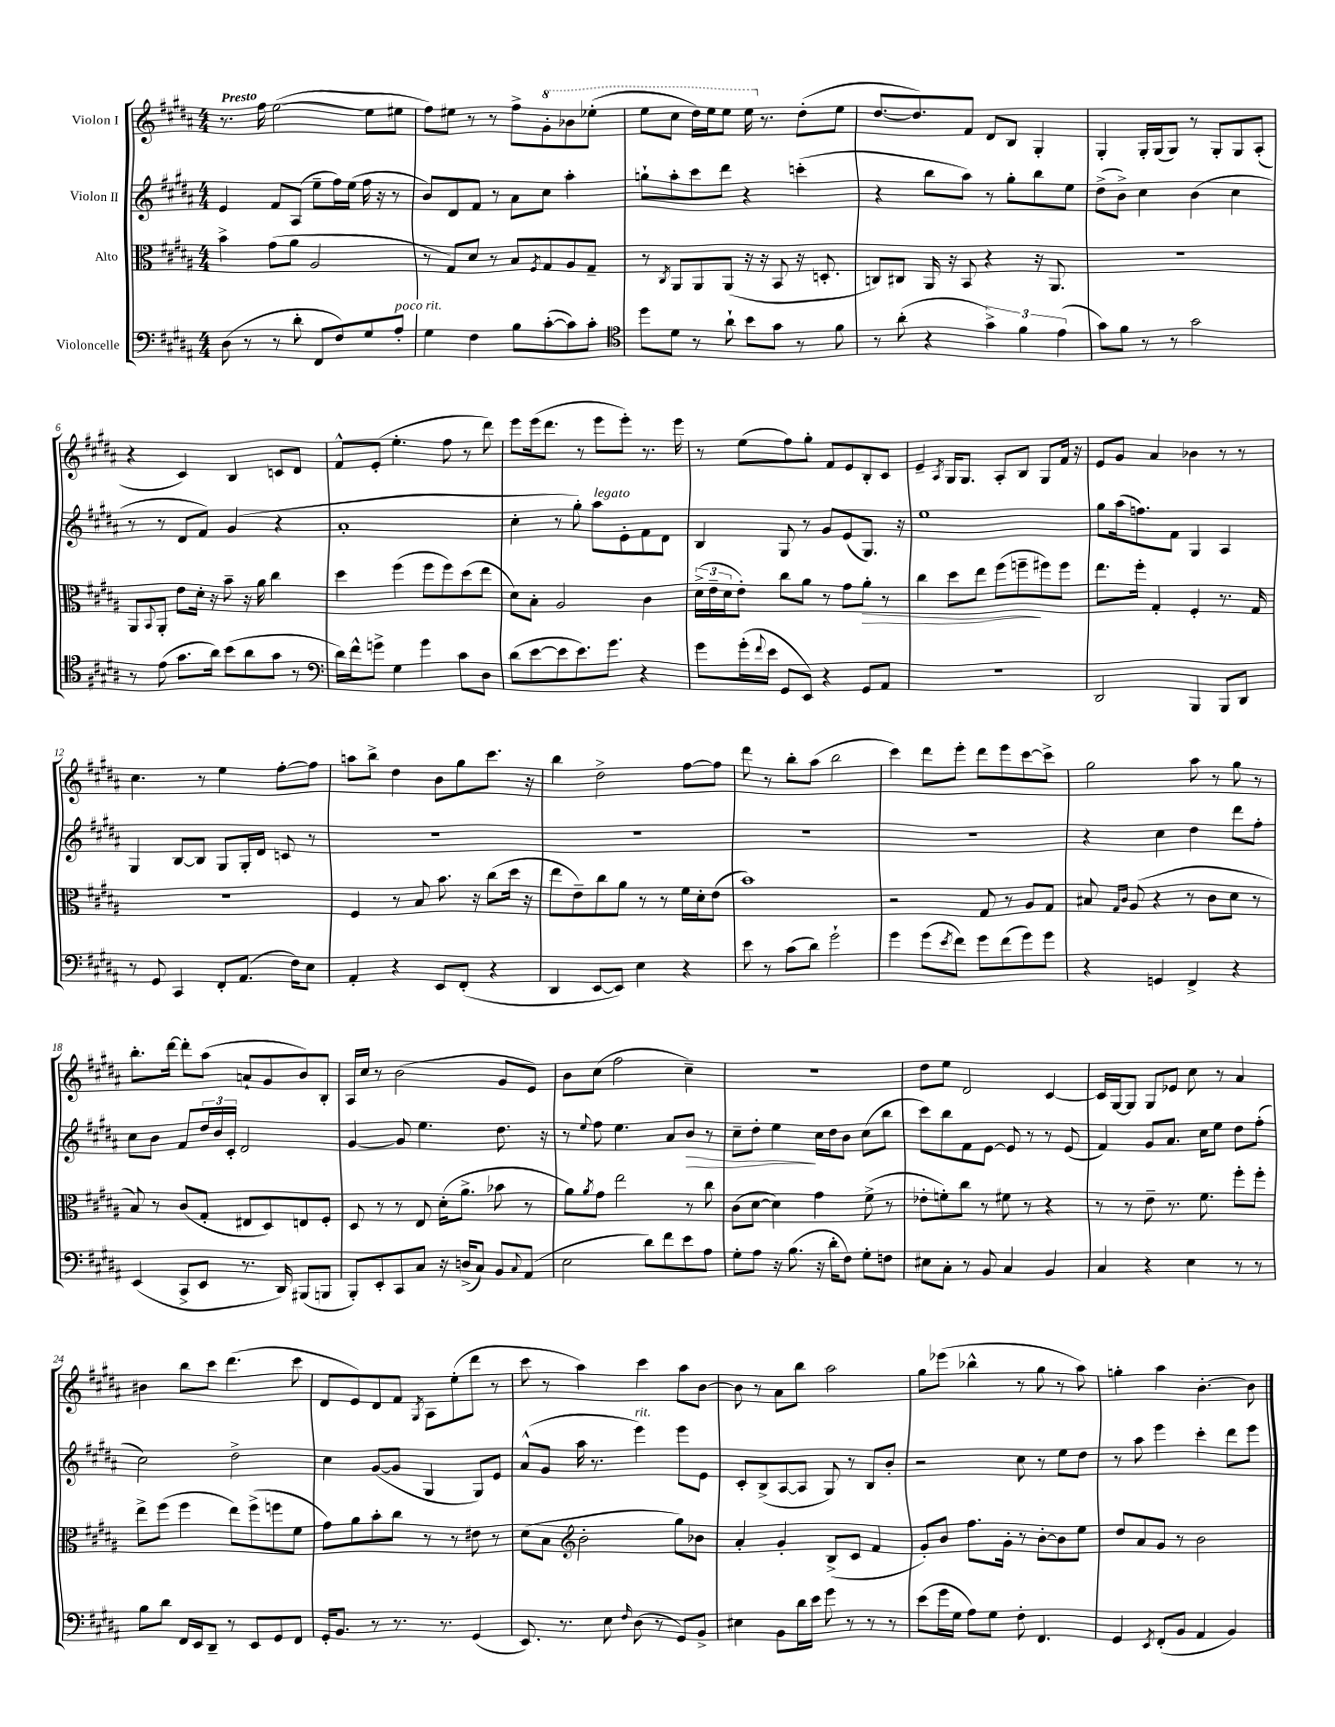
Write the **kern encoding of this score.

**kern	**kern	**dynam	**kern	**dynam	**kern
*part4	*part3	*part3	*part2	*part2	*part1
*staff4	*staff3	*staff3	*staff2	*staff2	*staff1
*I"Violoncelle	*I"Alto	*	*I"Violon II	*	*I"Violon I
*clefF4	*clefC3	*	*clefG2	*	*clefG2
*k[f#c#g#d#a#]	*k[f#c#g#d#a#]	*	*k[f#c#g#d#a#]	*	*k[f#c#g#d#a#]
*M4/4	*M4/4	*	*M4/4	*	*M4/4
=1	=1	=1	=1	=1	=1
!	!	!	!	!	!LO:TX:a:B:t=Presto
(8D#\	4b^\	.	4e/	.	8.r
8r	.	.	.	.	.
.	.	.	.	.	16ff#\
8r	(8g#\L	.	8f#/L	.	([2ee\
8d#'\	8a#\J	.	(8A#/J	.	.
8FF#/L	2A#/	.	8ee~\L	.	.
8F#/)	.	.	16ff#\L)	.	.
.	.	.	(16ee\JJ	.	.
8G#/	.	.	16ff#\	.	8ee\L]
.	.	.	16r	.	.
!LO:TX:a:i:t=poco rit.	!	!	!	!	!
8A#'/J	.	.	8r	.	8ee#X\J
=2	=2	=2	=2	=2	=2
4G#\	8r	.	8b/L)	.	8ff#\L)
.	8G#/L)	.	8d#/	.	8ee#X\J
4F#\	8d#/J	.	8f#/J	.	8r
.	8r	.	8r	.	8r
8B\L	8B/L	.	8a#\L	.	8ff#^\L
.	8qF#/	.	.	.	.
*	*	*	*	*	*8va
([8c#'\	8G#/	.	8cc#\J	.	8gg#'\
8c#\])	8A#/	.	4aa#'\	.	8bb-X\
8c#'\J	8G#~/J	.	.	.	(8eee-X'\J
=3	=3	=3	=3	=3	=3
*clefC4	*	*	*	*	*
8dd#\L	8r	.	8ggn`\L	.	8eee\L
.	8qC#/	.	.	.	.
8d#\J	8AA#/L	.	8aa#'\	.	8ccc#\J
8r	8AA#/	.	8ccc#\	.	16ddd#\LL)
.	.	.	.	.	16eee\J
8a#`\	(8AA#/J	.	8ddd#\J	.	8eee\J
8b\L	16r	.	4r	.	16eee\
*	*	*	*	*	*X8va
.	16r	.	.	.	8.r
8g#\J	8BB/	.	.	.	.
8r	16r	.	(4cccn'\	.	(8dd#'\L
.	8.Dn'/	.	.	.	.
8f#\	.	.	.	.	8ee\J
=4	=4	=4	=4	=4	=4
8r	8Cn/L)	.	4r	.	[8.dd#/L
(8a#'\	8C#X/J	.	.	.	.
.	.	.	.	.	8.dd#/])
4r	16AA#/	.	8bb\L	.	.
.	16r	.	.	.	.
.	8BB/	.	8aa#\J)	.	8f#/J
6g#^\)	4r	.	8r	.	8d#/L
.	.	.	8gg#'\L	.	8B/J
6f#\	.	.	.	.	.
.	16r	.	8bb\	.	4G#'/
.	8.AA#/	.	.	.	.
(6e\	.	.	.	.	.
.	.	.	8ee\J	.	.
=5	=5	=5	=5	=5	=5
8g#\L)	1r	.	(8dd#^\L	.	4G#'/
8f#\J	.	.	8b^\J)	.	.
8r	.	.	4cc#\	.	16G#'/LL
.	.	.	.	.	(16G#/J
8r	.	.	.	.	8G#/J)
2g#\	.	.	(4b\	.	8r
.	.	.	.	.	8G#'/L
.	.	.	4cc#\	.	8G#/
.	.	.	.	.	(8A#'/J
!!LO:LB:g=z
=6	=6	=6	=6	=6	=6
8r	8AA#/L	.	8r	.	4r
.	8qqBB/	.	.	.	.
(8e\	8AA#'/J	.	8r	.	.
8.g#\L	8e\L	.	8d#/L	.	4c#/)
.	16d#'\Jk	.	8f#/J)	.	.
16a#\Jk)	16r	.	.	.	.
(8b\L	8b~\	.	(4g#/	.	4B/
8a#\	16r	.	.	.	.
.	16a#\	.	.	.	.
8g#\J	4cc#\	.	4r	.	8cn/L
8r	.	.	.	.	8d#/J
=7	=7	=7	=7	=7	=7
*clefF4	*	*	*	*	*
16d#\LL)	4dd#\	.	1a#'	.	8f#^^/L
16f#^^\J	.	.	.	.	.
8gn^\J	.	.	.	.	(8e'/J
4G#\	(4ff#\	.	.	.	4.ee'\
4g\	8ff#\L	.	.	.	.
.	8ff#\)	.	.	.	8ff#\
8c#\L	(8dd#\	.	.	.	8r
8D#\J	8ee\J	.	.	.	8ddd#\)
=8	=8	=8	=8	=8	=8
(8d#\L	8d#\L)	.	4cc#'\	.	8eee\L
[8e\	8B'\J	.	.	.	(16eee\k
.	.	.	.	.	8.ddd#\J
8e\]	2A#/	.	8r	.	.
8.e\)	.	.	8gg#'\)	.	8r
!	!	!	!LO:TX:a:i:t=legato	!	!
.	.	.	8aa#\L	.	8eee\L
8.g#\J	.	.	.	.	.
.	.	.	8e'\	.	8eee'\J)
4r	4c#\	.	8f#\	.	8.r
.	.	.	8d#\J	.	.
.	.	.	.	.	16eee\
=9	=9	=9	=9	=9	=9
8g#\L	(24d#^\LL	.	4B/	.	8r
.	24e~\	.	.	.	.
.	24d#\J	.	.	.	.
(16g#'\L	8e'\J)	.	.	.	(8ee\L
8qqf#/	.	.	.	.	.
16e\JJ	.	.	.	.	.
8GG#/L	8cc#\L	.	8G#/	.	8ff#\)
8EE/J)	8a#\J	.	8r	.	8gg#'\J
4r	8r	.	8g#/L	.	8f#/L
.	8g#\L	.	(8e/	.	8e/
!	!	!LO:HP:b	!	!	!
8GG#/L	8a#'\J	>	8.G#/J)	.	8B'/
8AA#/J	8r	.	.	.	8c#/J
.	.	.	16r	.	.
=10	=10	=10	=10	=10	=10
1r	4cc#\	.	1ee	.	4e~/
.	.	.	.	.	8qA#/
.	8dd#\L	.	.	.	16G#/KL
.	.	.	.	.	8.G#/J
.	8ee\J	.	.	.	.
.	(8ff#\L	.	.	.	8A#'/L
.	8ffn~\	.	.	.	8B/J
.	8ff#X\)	]	.	.	8G#/L
.	8ff#\J	.	.	.	16f#/Jk
.	.	.	.	.	16r
=11	=11	=11	=11	=11	=11
2DD#/	8.ee\L	.	8gg#\L	.	8e/L
.	.	.	(16aa#\k	.	8g#/J
.	16ff#'\Jk	.	8.ffn\)	.	.
.	4G#'/	.	.	.	4a#/
.	.	.	8f#\J	.	.
4BBB/	4F#'/	.	4G#/	.	4b-X\
8BBB/L	8.r	.	4A#/	.	8r
8DD#/J	.	.	.	.	8r
.	16G#/	.	.	.	.
!!LO:LB:g=z
=12	=12	=12	=12	=12	=12
8r	1r	.	4G#/	.	4.cc#\
8GG#/	.	.	.	.	.
4CC#/	.	.	[8B/L	.	.
.	.	.	8B/J]	.	8r
8FF#'/L	.	.	8G#/L	.	4ee\
(8.AA#/J	.	.	16G#'/L	.	.
.	.	.	16d#/JJ	.	.
.	.	.	8cn/	.	[8ff#'\L
16F#\KL)	.	.	.	.	.
8E\J	.	.	8r	.	8ff#\J]
=13	=13	=13	=13	=13	=13
4AA#'/	4F#/	.	1r	.	8aan\L
.	.	.	.	.	8bb^\J
4r	8r	.	.	.	4dd#\
.	8B/	.	.	.	.
8EE/L	8.b\	.	.	.	8b\L
(8FF#'/J	.	.	.	.	8gg#\
.	16r	.	.	.	.
4r	(8cc#\L	.	.	.	8.ccc#\J
.	16dd#\Jk	.	.	.	.
.	16r	.	.	.	16r
=14	=14	=14	=14	=14	=14
4DD#/	8ee\L	.	1r	.	4bb\
.	8e~\)	.	.	.	.
[8EE/L	8cc#\	.	.	.	2dd#^\
8EE/J])	8a#\J	.	.	.	.
4E\	8r	.	.	.	.
.	8r	.	.	.	.
4r	16f#\LL	.	.	.	[8ff#\L
.	16d#'\J	.	.	.	.
.	(8e\J	.	.	.	8ff#\J]
=15	=15	=15	=15	=15	=15
8e\	1b)	.	1r	.	8ddd#\
8r	.	.	.	.	8r
(8c#\L	.	.	.	.	8bb'\L
8d#\J)	.	.	.	.	(8aa#\J
2g#`\	.	.	.	.	2bb\
=16	=16	=16	=16	=16	=16
4g#\	2r	.	1r	.	4ccc#\)
(8g#\L	.	.	.	.	8ddd#\L
8qe/	.	.	.	.	.
8f#\J)	.	.	.	.	8eee'\J
8g#\L	8G#/	.	.	.	8ddd#\L
(8f#\	8r	.	.	.	8eee\
8g#\)	8A#/L	.	.	.	[8ccc#\
8g#\J	8G#/J	.	.	.	8ccc#^\J]
=17	=17	=17	=17	=17	=17
4r	8B#X/	.	4r	.	2gg#\
.	16qqG#/LL	.	.	.	.
.	16qqc#/JJ	.	.	.	.
.	(8A#/	.	.	.	.
4GGn/	4r	.	4cc#\	.	.
4FF#^/	8r	.	4dd#\	.	8aa#\
.	8c#\L	.	.	.	8r
4r	8d#\J	.	8ddd#\L	.	8gg#\
.	8r	.	8ff#'\J	.	8r
!!LO:LB:g=z
=18	=18	=18	=18	=18	=18
(4EE/	8B/)	.	8cc#\L	.	8.bb'\L
.	8r	.	8b\J	.	.
.	.	.	.	.	[16ddd#\Jk
8CC#^/L	(8c#/L	.	8f#/L	.	8ddd#'\L]
8EE/J	8G#'/J	.	24dd#/L	.	(8aa#\J
.	.	.	24b/	.	.
.	.	.	24c#'/JJ	.	.
8.r	8E#X/L	.	2d#/	.	8an`/L
.	8D#/)	.	.	.	8g#/
16DD#/)	.	.	.	.	.
(8BBB#X/L	8En/	.	.	.	8b/)
8BBBn/J	8F#'/J	.	.	.	8B'/J
=19	=19	=19	=19	=19	=19
8BBB'/L)	8D#/	.	[4g#/	.	16A#/LL
.	.	.	.	.	16cc#/JJ
8EE'/	8r	.	.	.	8r
8CC#/	8r	.	8g#/]	.	(2b\
8C#/J	8E/	.	4.ee\	.	.
16r	(16d#'\KL	.	.	.	.
(16Dn^/KL	8.a#^\J	.	.	.	.
8C#/J)	.	.	.	.	.
8BB/L	8b-X\	.	8.dd#\	.	8g#/L
8qqC#/	.	.	.	.	.
(8AA#/J	8r	.	.	.	8e/J)
.	.	.	16r	.	.
=20	=20	=20	=20	=20	=20
2E\	8a#\L)	.	8r	.	8b\L
.	8qa#/	.	8qqee/	.	.
.	8g#\J	.	8ff#\	.	(8cc#\J
.	2ee\	.	4.ee\	.	2ff#\
8d#\L)	.	.	.	.	.
8f#\	.	.	8a#/L	.	.
!	!	!	!	!LO:HP:b	!
8e\	8r	.	8b/J	>	4cc#~\)
8A#\J	8cc#\	.	8r	.	.
=21	=21	=21	=21	=21	=21
8G#'\L	(8c#\L	.	8cc#~\L	.	1r
8A#\J	[8d#\J	.	8dd#'\J	.	.
16r	4d#\])	.	4ee\	.	.
(8.B\	.	.	.	.	.
16r	4g#\	.	16cc#\LL	]	.
16d#'\KL	.	.	16dd#\J	.	.
8F#\J)	.	.	8b\J	.	.
8G#'\L	(8f#^\	.	(8cc#\L	.	.
8Fn\J	8r	.	8bb\J	.	.
=22	=22	=22	=22	=22	=22
8E#X\L	8e-X'\L	.	8ccc#\L)	.	8dd#\L
8C#'\J	8fn'\)	.	8bb\	.	8ee\J
8r	8cc#\J	.	8f#\	.	2d#/
8BB/	8r	.	[8e\J	.	.
4C#/	8f#X\	.	8e/]	.	.
.	8r	.	8r	.	.
4BB/	4r	.	8r	.	[4c#/
.	.	.	(8e/	.	.
=23	=23	=23	=23	=23	=23
4C#/	8r	.	4f#/)	.	16c#/LL]
.	.	.	.	.	[16G#/J
.	8r	.	.	.	8G#/J]
4r	8e~\	.	8g#/L	.	8G#/L
.	8.r	.	8.a#/J	.	8e-X/J
4E\	.	.	.	.	8cc#\
.	8.f#\	.	16cc#\KL	.	.
.	.	.	8ee\J	.	8r
8r	8ff#'\L	.	8dd#\L	.	4a#/
8r	8ff#'\J	.	(8ff#'\J	.	.
!!LO:LB:g=z
=24	=24	=24	=24	=24	=24
8B\L	8ee^\L	.	2cc#\)	.	4b#X\
8d#\J	(8ff#\J	.	.	.	.
16FF#/LL	4ff#\	.	.	.	8bb\L
16EE/J	.	.	.	.	.
8DD#~/J	.	.	.	.	8ccc#\J
8r	8ee\L)	.	2dd#^\	.	(4.ddd#\
8EE/L	(8ff#^\	.	.	.	.
8GG#/	8ffn\	.	.	.	.
8FF#/J	8f#\J	.	.	.	8ccc#\
=25	=25	=25	=25	=25	=25
16GG#'/KL	8g#\L)	.	4cc#\	.	8d#/L
8.BB/J	.	.	.	.	.
.	8a#\	.	.	.	8e/)
8r	8b'\	.	([8g#/L	.	8d#/
8.r	8cc#\J	.	8g#/J]	.	8f#/J
.	.	.	.	.	8qG#/
.	8r	.	4G#/	.	8A#\L
8.r	.	.	.	.	.
.	8r	.	.	.	(8ee'\
(4GG#/	8e#X\	.	8G#/L)	.	8ddd#\J
.	8r	.	8e/J	.	8r
=26	=26	=26	=26	=26	=26
8.EE/)	(8d#\L	.	(8a#^^/L	.	8ccc#\
.	8B\J	.	8g#/J	.	8r
8.r	.	.	.	.	.
*	*clefG2	*	*	*	*
.	2b'\	.	16aa#\	.	4aa#\)
.	.	.	8.r	.	.
8E\	.	.	.	.	.
16qqF#/	.	.	.	.	.
!	!	!	!LO:TX:a:i:t=rit.	!	!
(8D#\	.	.	4eee\)	.	4ccc#\
8r	.	.	.	.	.
8GG#/L)	8gg#\L)	.	8eee\L	.	8aa#\L
8BB^/J	8b-X\J	.	8e\J	.	[8b\J
=27	=27	=27	=27	=27	=27
4E#X\	4a#'/	.	8c#'/L	.	8b\]
.	.	.	(8B^/	.	8r
8BB\L	4g#'/	.	[8A#/	.	8a#\L
16d#\L	.	.	8A#/J]	.	8bb\J
16e\JJ	.	.	.	.	.
8g#\	(8B^/L	.	8G#/)	.	2aa#\
8r	8c#/J	.	8r	.	.
8r	4f#/	.	8B/L	.	.
8r	.	.	8b'/J	.	.
=28	=28	=28	=28	=28	=28
(8e\L	8g#'/L)	.	2r	.	8gg#\L
16g#\L	8b/J	.	.	.	(8eee-X\J
16G#\JJ	.	.	.	.	.
8A#\L)	8.ff#\L	.	.	.	4bb-X^^\
8G#\J	.	.	.	.	.
.	16g#'\Jk	.	.	.	.
8F#'\	8r	.	8cc#\	.	8r
4.FF#/	[8b'\L	.	8r	.	8gg#\
.	8b\]	.	8ee\L	.	8r
.	8ee\J	.	8dd#\J	.	8aa#\)
=29	=29	=29	=29	=29	=29
4GG#/	8dd#/L	.	8r	.	4ggn'\
.	8a#/	.	8aa#\	.	.
8qEE/	.	.	.	.	.
(8FF#'/L	8g#/J	.	4eee\	.	4aa#\
8BB/J	8r	.	.	.	.
4AA#/	2b\	.	4ccc#'\	.	[4.b'\
4BB/)	.	.	8ddd#\L	.	.
.	.	.	8eee\J	.	8b\]
==	==	==	==	==	==
*-	*-	*-	*-	*-	*-
